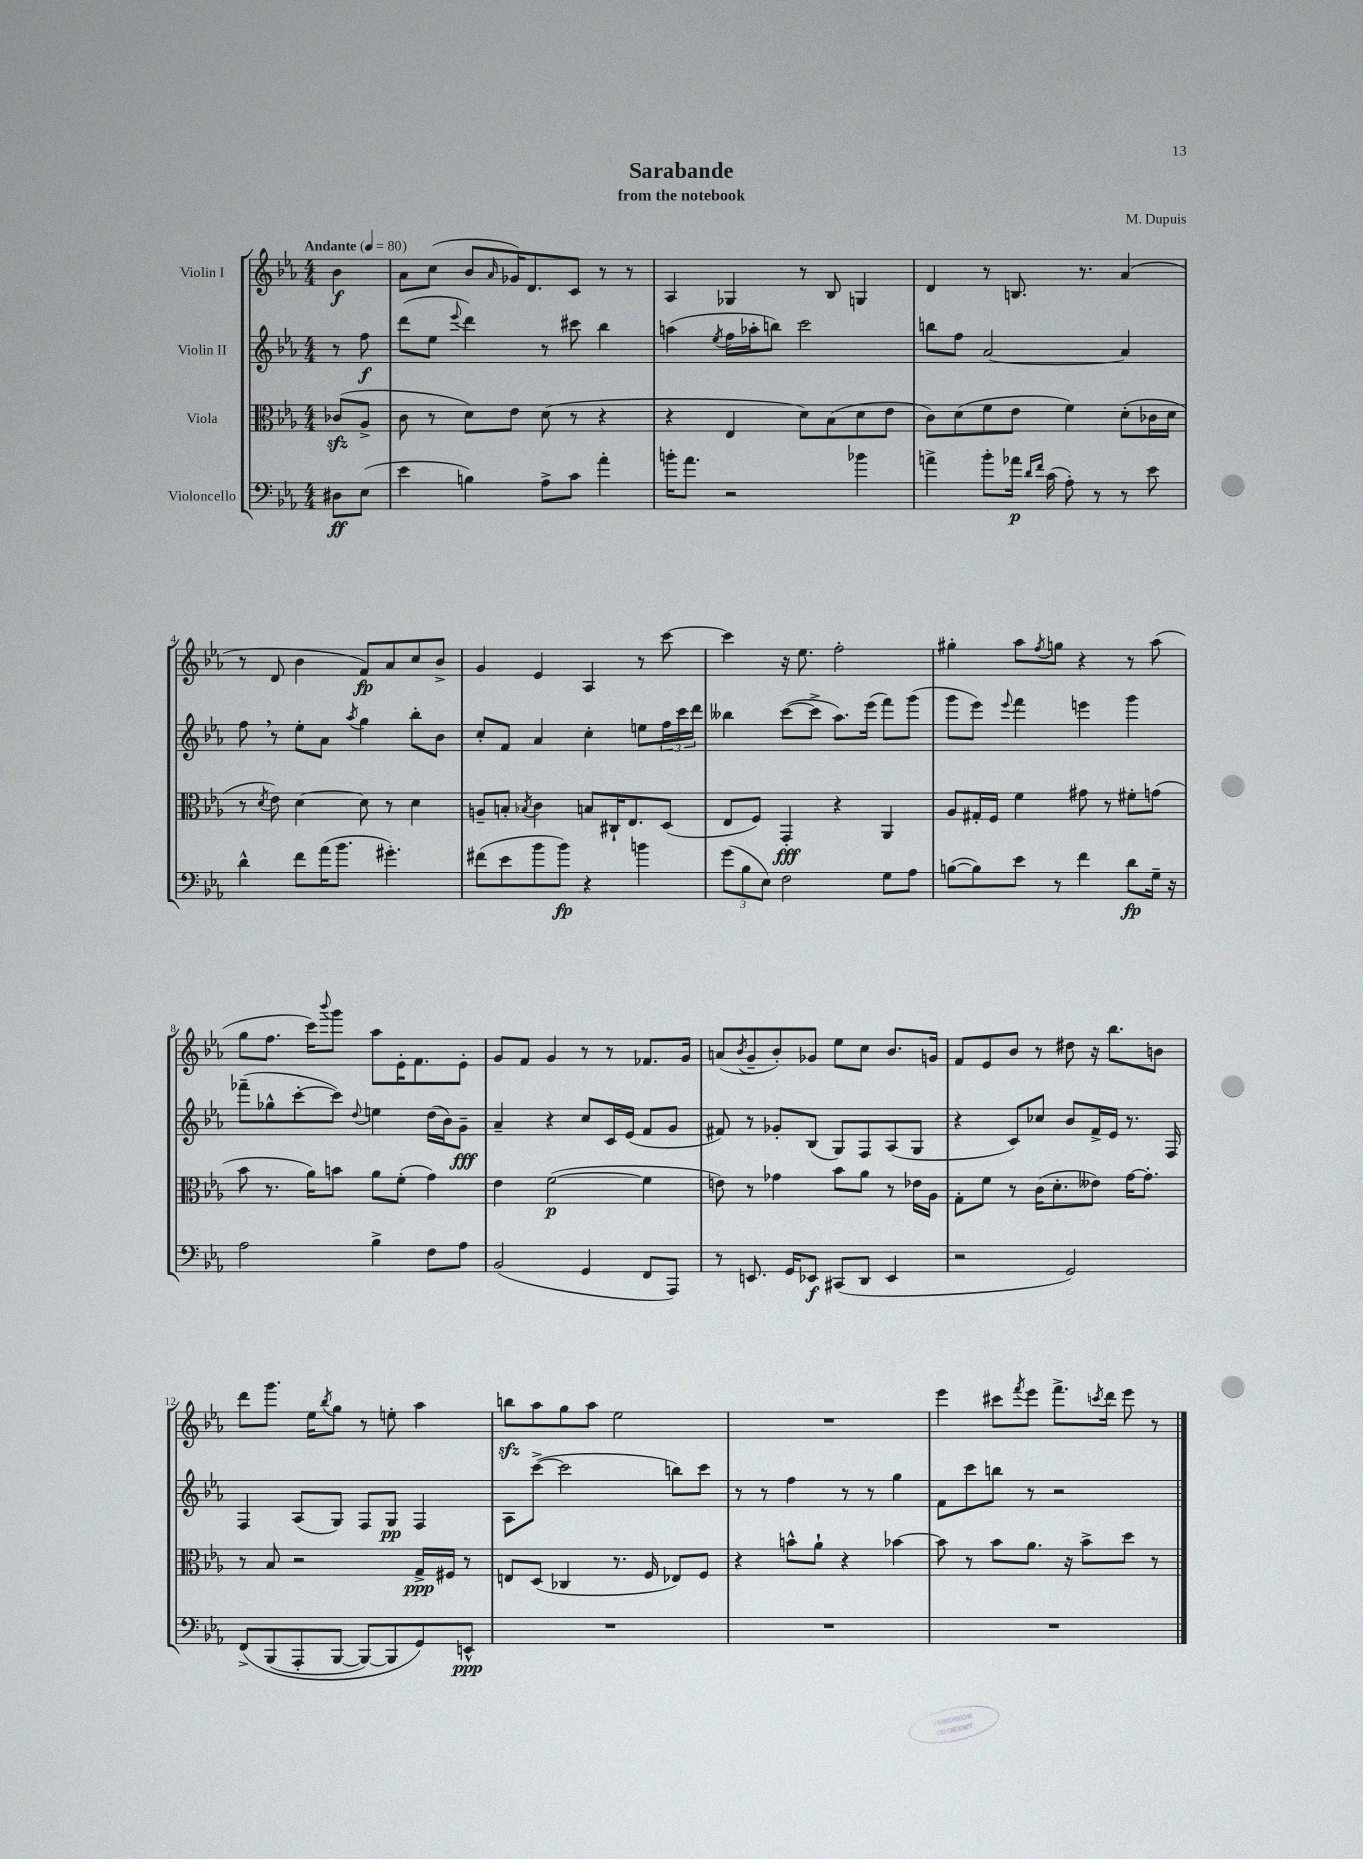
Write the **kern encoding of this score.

**kern	**kern	**kern	**kern
*staff4	*staff3	*staff2	*staff1
*clefF4	*clefC3	*clefG2	*clefG2
*k[b-e-a-]	*k[b-e-a-]	*k[b-e-a-]	*k[b-e-a-]
*M4/4	*M4/4	*M4/4	*M4/4
*MM80	*MM80	*MM80	*MM80
8D#	(8c-	8r	4b-
(8E-	8A-^	8ff	.
=	=	=	=
4e-	8c	(8ddd	8a-
.	8r	8ee-	(8cc
.	.	8qqeee-	.
4B)	8d)	4ddd)	8b-
.	.	.	16qqa-
.	8e-	.	16g-)
.	.	.	8.d
8A-^	(8d	8r	.
8c	8r	8ccc#	8c
4a-'	4r	4bb-	8r
.	.	.	8r
=	=	=	=
16b'	4r	(4aa	4A-
8.a-	.	.	.
.	.	8qee-	.
2r	4E-	16ff	4G-
.	.	16aa-'	.
.	.	8bb)	.
.	8d)	2ccc	8r
.	(8B-	.	8B-
4b-	8d	.	4G
.	8e-	.	.
=	=	=	=
4a^	8c)	8bb	4d
.	(8d	8ff	.
8b-'	8f	[2a-	8r
16a-	8e-	.	8.B
16qqd	.	.	.
16qqf	.	.	.
(16c	.	.	.
8A-')	4f)	.	.
.	.	.	8.r
8r	.	.	.
8r	(8d'	4a-]	(4a-
8e-	16c-	.	.
.	16d	.	.
=	=	=	=
4d^^	8r	8ff	8r
.	8qd	.	.
.	8e-)	8r	8d
8f	[4d	8ee-'	4b-
(16a-	.	8a-	.
8.b-	.	.	.
.	.	8qaa-	.
.	8d]	4gg	8f)
4.g#')	8r	.	8a-
.	4d	8bb-'	8cc
.	.	8b-	8b-^
=	=	=	=
(8f#	8A~	8cc'	4g
8e-	8B'	8f	.
.	8qB-	.	.
8b-	4c	4a-	4e-
8b-)	.	.	.
4r	8B	4cc'	4A-
.	16C#`	.	.
.	8.E-	.	.
4b	.	8ee	8r
.	(8D	24ff	[8ccc
.	.	24ccc	.
.	.	24ddd	.
=	=	=	=
(12g	8E-	4bb--	4ccc]
12B-	.	.	.
.	8F)	.	.
12E-)	.	.	.
2F	4GG'	([8ccc	16r
.	.	.	8.ee-
.	.	8ccc^]	.
.	4r	8.aa-)	2ff'
.	.	(16eee-	.
8G	4AA-	8fff)	.
8A-	.	(8ggg	.
=	=	=	=
([8B	8A-	8ggg	4gg#'
8B])	16G#'	8eee-)	.
.	16F	.	.
.	.	8qqeee-	.
8e-	4f	4fff	8aa-
.	.	.	8qff
8r	.	.	8gg
4f	8g#	4eee	4r
.	8r	.	.
8d	8f#'	4ggg	8r
16G~	(8g	.	(8aa-
16r	.	.	.
=	=	=	=
2A-	8b-	(8fff-~	8gg
.	8.r	8gg-^^	8.ff
.	.	[8ccc'	.
.	16a-)	.	16ccc)
.	.	.	8qqbbb-
.	8b	8ccc])	8ggg
.	.	8qqdd	.
4B-^	8a-	4ee	8aa-
.	(8f'	.	16e-'
.	.	.	8.f
8F	4g)	(16dd	.
.	.	16b-)	.
8A-	.	8g~	8e-'
=	=	=	=
(2BB-	4e-	4a-~	8g
.	.	.	8f
.	([2f	4r	4g
4GG	.	8cc	8r
.	.	16c	8r
.	.	(16e-	.
8FF	4f]	8f	8.f-
8AAA-)	.	8g	.
.	.	.	16g
=	=	=	=
8r	8e)	8f#)	(8a
.	.	.	8qb-
8.EE	8r	8r	8g~
.	4g-	8g-'	8b-')
16GG	.	.	.
8EE-	.	(8B-	8g-
(8CC#	8b-	8G)	8ee-
8DD	8a-	8F	8cc
4EE-	8r	(8A-	8.b-
.	16e-	8G	.
.	16A-	.	16g
=	=	=	=
2r	8G'	4r	8f
.	8f	.	8e-
.	8r	8c)	8b-
.	(16c	8cc-	8r
.	8.d'	.	.
2GG)	.	8b-	8dd#
.	8e--)	16f^	16r
.	.	16e-	8.bb-
.	[16g	8.r	.
.	8.g']	.	.
.	.	.	8b
.	.	16F	.
=	=	=	=
&(8FF^	8r	4F	8ddd
(8BBB-	8B-	.	8.ggg
8AAA-'	2r	(8A-	.
.	.	.	16ee-
.	.	.	8qbb-
[8BBB-	.	8G)	8gg
8BBB-_)	.	8F	8r
8BBB-]	.	8G	8ee'
8GG&)	16G^	4F	4aa-
.	16F#	.	.
8EE^^	8r	.	.
=	=	=	=
1r	8E	8A-	8bb
.	(8D	([8ccc^	8aa-
.	4C-	2ccc]	8gg
.	.	.	8aa-
.	8.r	.	2ee-
.	16F	.	.
.	8E-)	8bb)	.
.	8F	8ccc	.
=	=	=	=
1r	4r	8r	1r
.	.	8r	.
.	8b^^	4ff	.
.	8a-`	.	.
.	4r	8r	.
.	.	8r	.
.	[4b-	4gg	.
=	=	=	=
1r	8b-]	8f	4eee-
.	8r	8ccc	.
.	8b-	8bb	8ccc#
.	.	.	8qfff
.	8.a-	8r	8eee-
.	.	2r	8.fff^
.	16r	.	.
.	8b-^	.	.
.	.	.	8qccc
.	.	.	16ddd
.	8dd	.	8eee-
.	8r	.	8r
==	==	==	==
*-	*-	*-	*-
